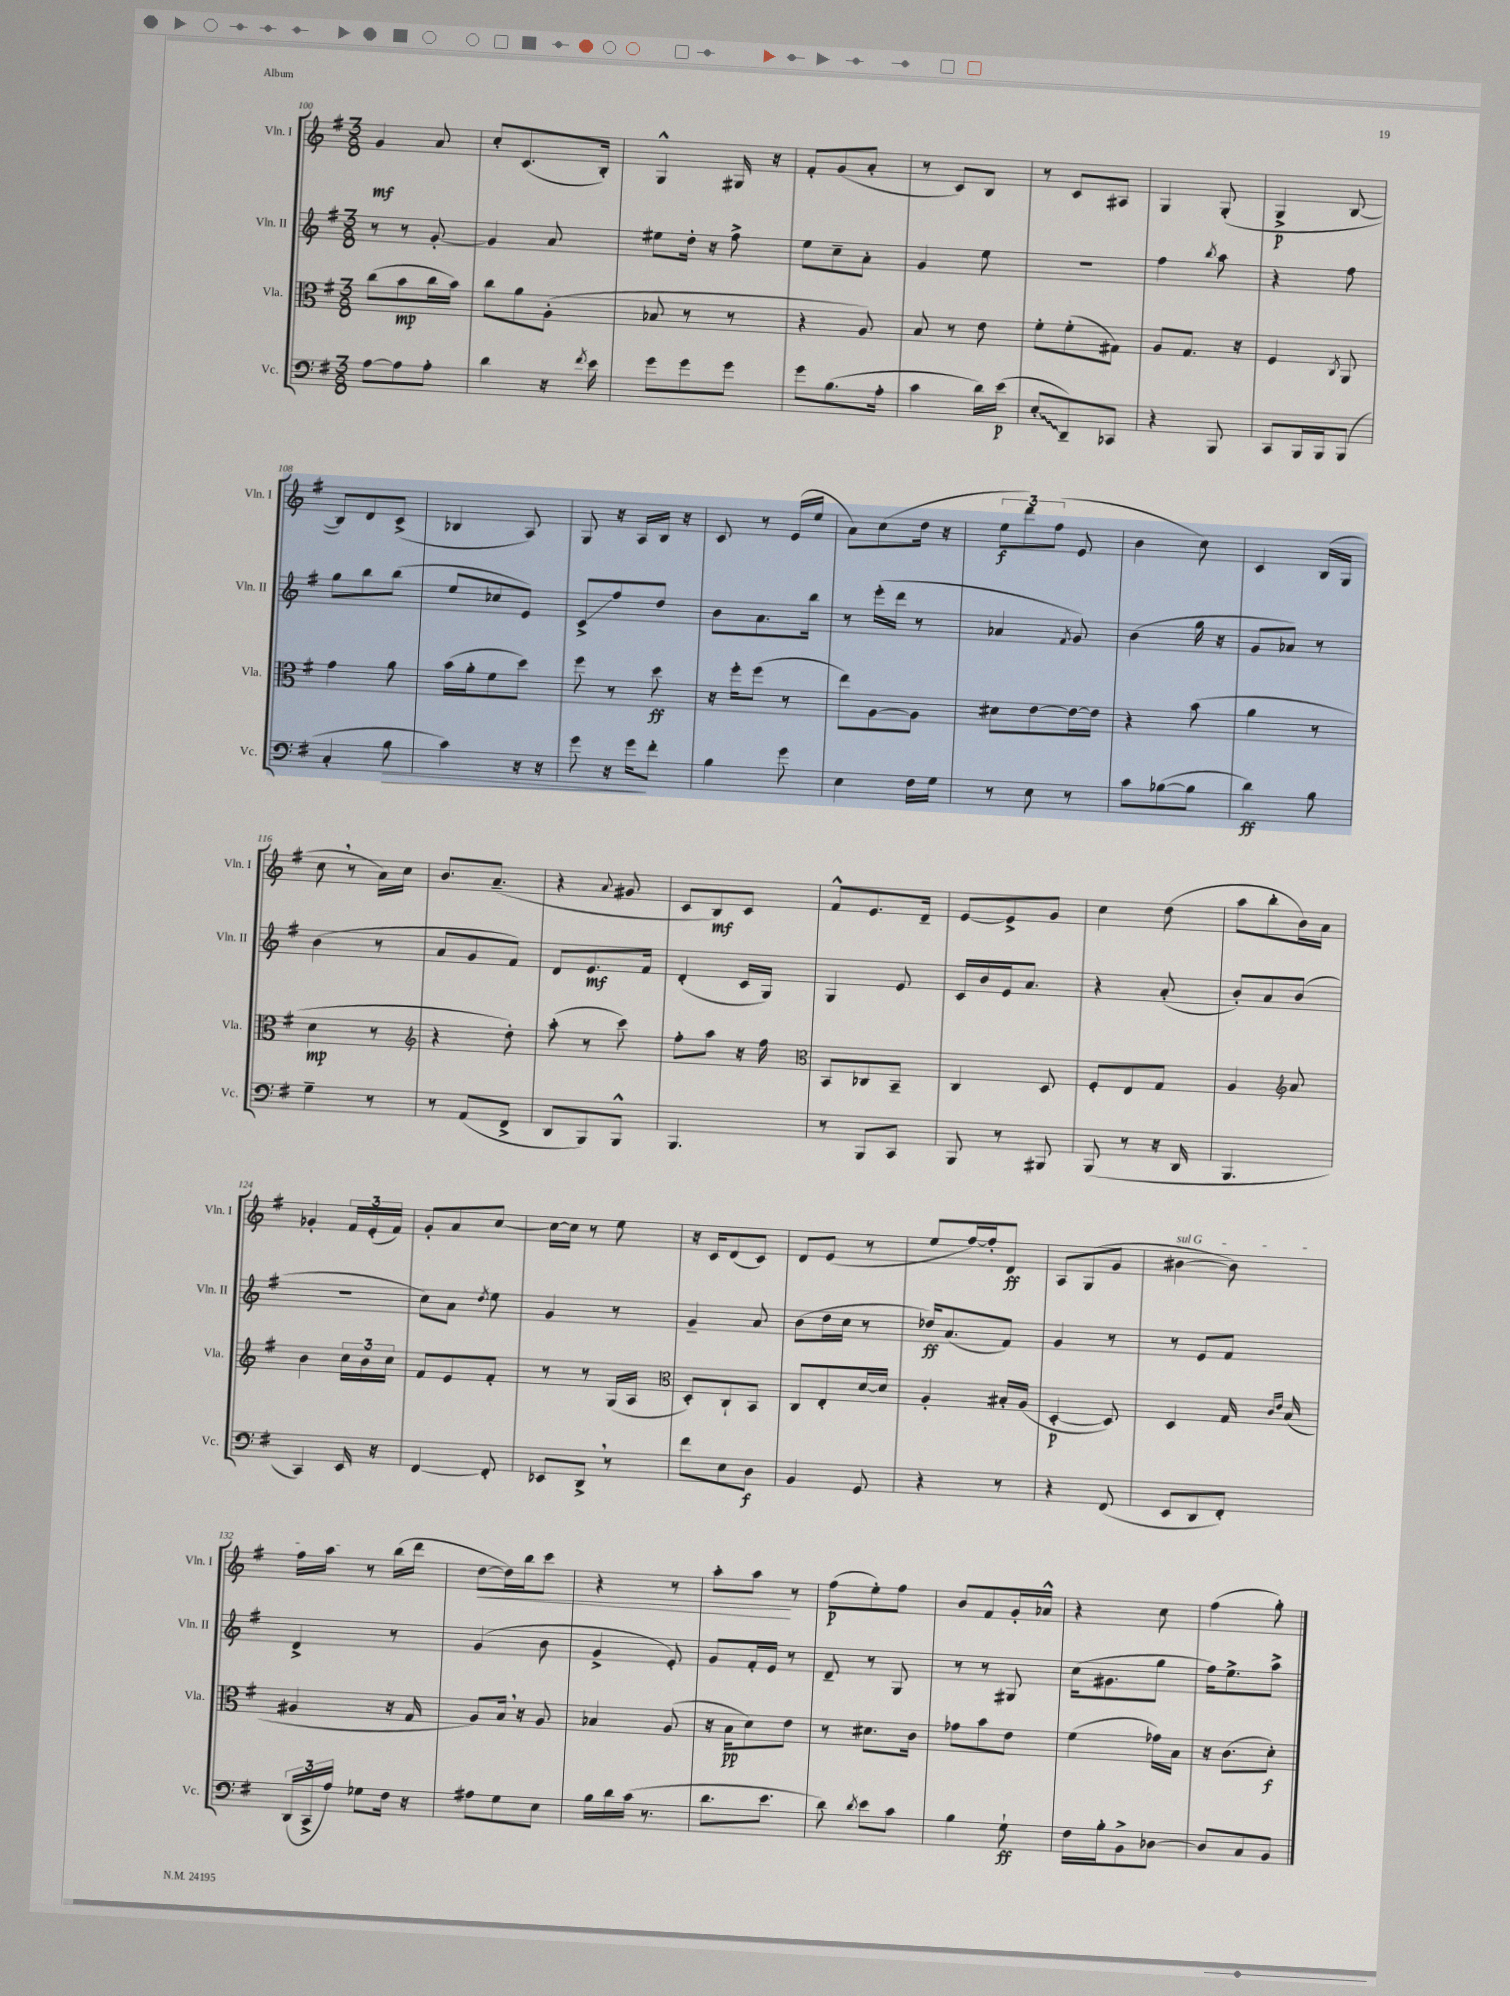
<<
\new StaffGroup <<
\new Staff = "s0" \with { instrumentName = "Vln. I" shortInstrumentName = "Vln. I" } {
    \clef treble \key g \major \numericTimeSignature \time 3/8
    \autoBeamOff g'4\mf a'8 |
    c''8[-. c'8.( b16]-.) |
    g4-^ gis16 r16 |
    fis'8[-. g'8( a'8]-. |
    r8 c'8[) b8] |
    r8 c'8[ ais8] |
    g4 g8-.( |
    g4->\p b8~ |
    b8[) d'8 c'8]->( |
    bes4 a8) |
    g8 r16 a16[ b16] r16 |
    c'8 r8 e'16[( e''16] |
    a'8[) c''8( d''16] r16 |
    \tuplet 3/2 { e''8[\f d'''8) fis''8]( } e'8 |
    b'4 c''8) |
    c'4 b16[( g16] |
    c''8 \breathe r8 a'16[) c''16] |
    b'8.[ a'8.]--( |
    r4 \appoggiatura { a'8 } gis'8 |
    c'8[ b8\mf) c'8] |
    fis'8[-^ e'8. d'16]-- |
    e'8[~ e'8-> g'8] |
    c''4 d''8( |
    a''8[ b''8-. b'16) a'16] |
    ges'4-. \tuplet 3/2 { fis'16[ e'16-.( fis'16]) } |
    g'8[-. a'8 c''8]~ |
    c''16[~ c''16] r8 e''8 |
    r16 c'16[ d'8( c'8]) |
    d'8[ e'8]( r8 |
    e''8[ fis''16~) fis''16-. d'8]\ff |
    a8[ g8( g'8] |
    \once \override TextSpanner.bound-details.left.text = \markup { \italic "sul G" } bis'4~\startTextSpan bis'8) |
    fis''16[ a''16]\stopTextSpan r8 b''16[( d'''16] |
    d''8[~\< d''16) b''16 c'''8] |
    r4 r8 |
    a''8[-. a''8]\! r8 |
    fis''8[\p( e''8-.) fis''8] |
    b'8[ fis'8 g'16-. aes'16]-^ |
    r4 c''8 |
    fis''4( g''8-.) \bar "|." |
}
\new Staff = "s1" \with { instrumentName = "Vln. II" shortInstrumentName = "Vln. II" } {
    \clef treble \key g \major \numericTimeSignature \time 3/8
    \autoBeamOff r8 r8 g'8~-. |
    g'4 a'8 |
    eis''8[ d''16]-. r16 fis''8-> |
    e''8[ c''8-- a'8]-. |
    g'4 e''8 |
    R4. |
    fis''4 \acciaccatura { b''8 } a''8 |
    r4 fis''8 |
    g''8[ b''8 b''8]( |
    e''8[ ces''8 e'8]) |
    c'8[->\glissando fis''8 d''8] |
    b'8[ a'8. b''16] |
    r8 e'''16[-.( d'''16] r8 |
    aes'4 \acciaccatura { fis'8 } g'8) |
    b'4( g''16 r16 |
    g'8[ aes'8]) r8 |
    b'4( r8 |
    a'8[ g'8 fis'8]) |
    d'8[ e'8.\mf fis'16] |
    d'4-.( c'16[ g16]) |
    g4 e'8 |
    c'16[ b'16 e'16 a'8.] |
    r4 a'8-.( |
    b'8[-.) a'8 b'8]( |
    R4. |
    c''8[) a'8] \acciaccatura { d''8 } e''8 |
    g'4 r8 |
    g'4-- a'8 |
    b'8[( d''16 c''16] r8 |
    des''16[\ff) a'8.( fis'8]) |
    g'4 r8 |
    r8 e'8[ fis'8] |
    d'4-> r8 |
    g'4( b'8 |
    g'4-> e'8-.) |
    g'8[ fis'16-. e'16] r8 |
    d'8-- r8 g8 |
    r8 r8 gis8 |
    c''16[( gis'8. g''8] |
    fis''16[) e''8.-> a''8]-> \bar "|." |
}
\new Staff = "s2" \with { instrumentName = "Vla." shortInstrumentName = "Vla." } {
    \clef alto \key g \major \numericTimeSignature \time 3/8
    \autoBeamOff c''8[( b'8\mp c''16 b'16]) |
    c''8[ a'8 a8]-.( |
    bes8 r8 r8 |
    r4 a8) |
    b8 r8 e'8 |
    fis'8[-. fis'8-.( gis8]) |
    a8[ g8.] r16 |
    fis4 \acciaccatura { c8 } a,8 |
    g'4 a'8 |
    b'16[( a'16-. fis'8 d''8]) |
    fis''8 r8 d''8\ff |
    r16 fis''16[-. fis''8]( r8 |
    e''8[) a8~ a8] |
    dis'8[ e'8~ e'16~ e'16] |
    r4 b'8( |
    a'4 r8 |
    d'4\mp r8 |
    \clef treble r4 d''8-.) |
    a''8-.( r8 c'''8) |
    fis''8[-. a''8] r16 fis''16 |
    \clef alto b,8[ ces8 b,8]-- |
    c4 d8 |
    fis8[-. e8 g8] |
    a4 \clef treble a'8 |
    b'4 \tuplet 3/2 { c''16[ b'16 c''16] } |
    fis'8[ e'8 fis'8]-. |
    r8 r8 g16[( a16] |
    \clef alto d8[-.) c8-! b,8] |
    c8[ e8-. d'16~ d'16] |
    a4-. bis16[-. a16]( |
    d4~-.\p d8) |
    d4 g16 \grace { c'16[ e'16] } b16( |
    ais4 r16 g16 |
    a8[) b16] \breathe r16 a8 |
    bes4 a8( |
    r16 b16[\pp d'8) e'8] |
    r8 dis'8.[ c'16] |
    ges'8[ b'8 e'8] |
    fis'4( ges'16[) b16] |
    r16 c'8.[( d'8]-.\f) \bar "|." |
}
\new Staff = "s3" \with { instrumentName = "Vc." shortInstrumentName = "Vc." } {
    \clef bass \key g \major \numericTimeSignature \time 3/8
    \autoBeamOff a8[~ a8 a8]-. |
    d'4 r16 \acciaccatura { fis'8 } e'16 |
    g'8[ g'8 g'8] |
    g'8[ b8.( a16]-. |
    c'4 d'16[) e'16]\p( |
    \once \override Glissando.style = #'zigzag e8[-.\glissando d,8--) ces,8] |
    r4 b,,8 |
    c,8[ b,,16 b,,16 b,,8]( |
    c4-. b8\> |
    c'4) r16 r16 |
    g'8 r16 g'16[\! fis'8]-. |
    b4 g'8 |
    e4 fis16[ g16] |
    r8 e8 r8 |
    c'8[ bes8~( bes8] |
    d'4\ff) b8 |
    g4-- r8 |
    r8 a,8[( fis,8]-> |
    d,8[ b,,8) b,,8]-^ |
    b,,4. |
    r8 b,,8[ c,8] |
    b,,8 r8 bis,,8 |
    b,,8( r8 r16 d,16 |
    b,,4. |
    c,4) e,16 r16 |
    fis,4~ fis,8-. |
    ees,8[ d,8]-> \breathe r8 |
    fis'8[ e8 d8]\f |
    b,4 g,8 |
    r4 r8 |
    r4 fis,8( |
    e,8[ d,8 fis,8]-.) |
    \tuplet 3/2 { d,16[( c,16-> a16]) } ges8[ fis16] r16 |
    ais8[ g8 e8] |
    b16[ d'16 c'16]( r8. |
    d'8.[ e'8.] |
    d'8) \acciaccatura { d'8 } e'8[ c'8] |
    b4 g8-!\ff |
    fis16[ b16-. b,8-> des8]~ |
    des8[ c8 b,8] \bar "|." |
}
>>
>>
\layout { \context { \Score currentBarNumber = #100 } }
